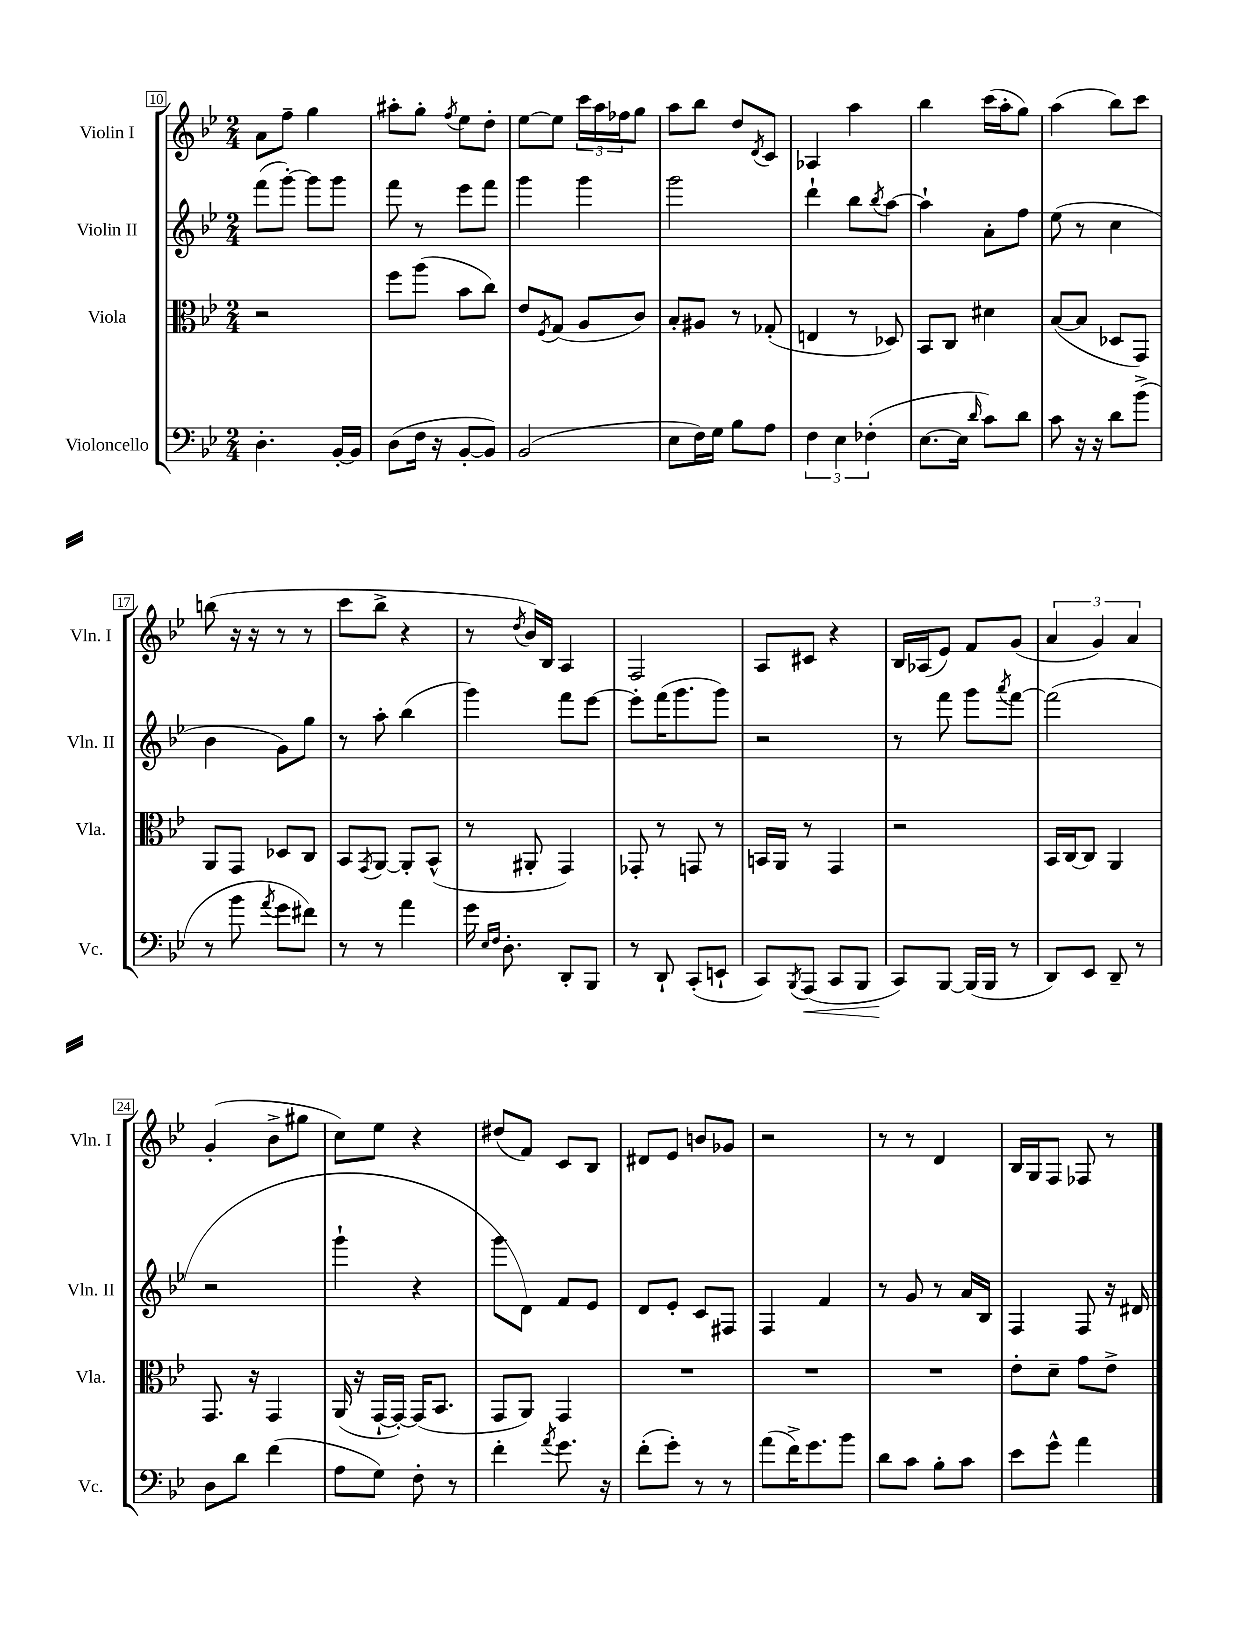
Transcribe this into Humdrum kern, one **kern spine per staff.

**kern	**dynam	**kern	**kern	**kern
*part4	*part4	*part3	*part2	*part1
*staff4	*staff4	*staff3	*staff2	*staff1
*I"Violoncello	*	*I"Viola	*I"Violin II	*I"Violin I
*I'Vc.	*	*I'Vla.	*I'Vln. II	*I'Vln. I
*clefF4	*	*clefC3	*clefG2	*clefG2
*k[b-e-]	*	*k[b-e-]	*k[b-e-]	*k[b-e-]
*M2/4	*	*M2/4	*M2/4	*M2/4
=10	=10	=10	=10	=10
4.D'\	.	2r	(8fff\L	8a\L
.	.	.	[8ggg'\J)	8ff~\J
.	.	.	8ggg\L]	4gg\
[16BB-'/LL	.	.	8ggg\J	.
16BB-/JJ]	.	.	.	.
=11	=11	=11	=11	=11
(8D\L	.	8ff\L	8fff\	8aa#X'\L
16F\Jk	.	(8aa\J	8r	8gg'\J
16r	.	.	.	.
.	.	.	.	8qff/
[8BB-'/L	.	8b-\L	8eee-\L	8ee-\L
8BB-/J])	.	8cc\J)	8fff\J	8dd'\J
=12	=12	=12	=12	=12
(2BB-/	.	8e-/L	4ggg\	[8ee-\L
.	.	8qF/	.	.
.	.	(8G/J	.	8ee-\J]
.	.	8A/L	4ggg\	24ccc\LL
.	.	.	.	24aa\
.	.	.	.	24ff-X\J
.	.	8c/J)	.	8gg\J
=13	=13	=13	=13	=13
8E-\L	.	8B-'/L	2ggg\	8aa\L
16F\L)	.	8A#X/J	.	8bb-\J
16G\JJ	.	.	.	.
8B-\L	.	8r	.	8dd/L
.	.	.	.	8qd/
8A\J	.	(8G-X'/	.	8c/J
=14	=14	=14	=14	=14
6F\	.	4En/	4ddd`\	4A-X/
6E-\	.	.	.	.
.	.	8r	8bb-\L	4aa\
(6F-X'\	.	.	.	.
.	.	.	8qbb-/	.
.	.	8D-X/)	[8aa\J	.
=15	=15	=15	=15	=15
[8.E-\L	.	8BB-/L	4aa`\]	4bb-\
.	.	8C/J	.	.
16E-\Jk]	.	.	.	.
16qqd/	.	.	.	.
8c\L)	.	4d#X\	8a'\L	(16ccc\LL
.	.	.	.	16aa'\J
8d\J	.	.	8ff\J	8gg\J)
=16	=16	=16	=16	=16
8c\	.	([8B-/L	(8ee-\	(4aa\
16r	.	8B-/J]	8r	.
16r	.	.	.	.
8d\L	.	8D-X/L	4cc\	8bb-\L)
(8b-^\J	.	8GG/J)	.	8ccc\J
!!LO:LB:g=z
=17	=17	=17	=17	=17
8r	.	8AA/L	4b-\	(8bbn\
8b-\	.	8GG/J	.	16r
.	.	.	.	16r
8qa/	.	.	.	.
8g\L	.	8D-X/L	8g\L)	8r
8f#X\J)	.	8C/J	8gg\J	8r
=18	=18	=18	=18	=18
8r	.	8BB-/L	8r	8ccc\L
.	.	8qGG/	.	.
8r	.	[8AA/J	8aa'\	8bb-^\J
4a\	.	8AA'/L]	(4bb-\	4r
.	.	(8BB-^^/J	.	.
=19	=19	=19	=19	=19
16g\	.	8r	4ggg\)	8r
16qqE-/LL	.	.	.	.
16qqF/JJ	.	.	.	.
8.D'\	.	.	.	.
.	.	.	.	8qdd/
.	.	8AA#X'/	.	16b-/LL)
.	.	.	.	16B-/JJ
8DD'/L	.	4GG/)	8fff\L	4A/
8BBB-/J	.	.	[8eee-\J	.
=20	=20	=20	=20	=20
8r	.	8GG-X'/	8eee-'\L]	2F/
8DD`/	.	8r	(16fff\K	.
.	.	.	8.ggg\	.
(8CC'/L	.	8GGn/	.	.
8EEn`/J	.	8r	8ggg\J)	.
=21	=21	=21	=21	=21
8CC/L)	.	16BBn/LL	2r	8A/L
.	.	16AA/JJ	.	.
8qBBB-/	.	.	.	.
!	!LO:HP:b	!	!	!
(8AAA/J	<	8r	.	8c#X/J
8CC/L	.	4GG/	.	4r
8BBB-/J	.	.	.	.
=22	=22	=22	=22	=22
8CC/L)	.	2r	8r	16B-/LL
.	.	.	.	(16A-X/J
[8BBB-/J	[	.	8fff\	8e-/J)
(16BBB-/LL]	.	.	8ggg\L	8f/L
16BBB-/JJ	.	.	.	.
.	.	.	8qaaa/	.
8r	.	.	[8fff\J	(8g/J
=23	=23	=23	=23	=23
8DD/L)	.	16BB-/LL	(2fff\]	6a/
.	.	[16C/J	.	.
8EE-/J	.	8C/J]	.	.
.	.	.	.	6g/)
8DD~/	.	4AA/	.	.
.	.	.	.	6a/
8r	.	.	.	.
!!LO:LB:g=z
=24	=24	=24	=24	=24
8D\L	.	8.GG/	2r	(4g'/
8d\J	.	.	.	.
.	.	16r	.	.
(4f\	.	4GG/	.	8b-^\L
.	.	.	.	8gg#X\J
=25	=25	=25	=25	=25
8A\L	.	(16AA/	4ggg`\	8cc\L)
.	.	16r	.	.
8G\J)	.	[16GG`/LL	.	8ee-\J
.	.	16GG'/JJ_)	.	.
8F'\	.	(16GG/KL]	4r	4r
.	.	8.BB-/J	.	.
8r	.	.	.	.
=26	=26	=26	=26	=26
4f'\	.	8GG/L	8ggg\L	(8dd#X/L
.	.	8AA/J)	8d\J)	8f/J)
8qa/	.	.	.	.
8.g\	.	4GG/	8f/L	8c/L
.	.	.	8e-/J	8B-/J
16r	.	.	.	.
=27	=27	=27	=27	=27
(8f'\L	.	2r	8d/L	8d#X/L
8g'\J)	.	.	8e-'/J	8e-/J
8r	.	.	8c/L	8bn/L
8r	.	.	8F#X/J	8g-X/J
=28	=28	=28	=28	=28
(8a\L	.	2r	4F/	2r
16f^\K)	.	.	.	.
8.g\	.	.	.	.
.	.	.	4f/	.
8b-\J	.	.	.	.
=29	=29	=29	=29	=29
8d\L	.	2r	8r	8r
8c\J	.	.	8g/	8r
8B-'\L	.	.	8r	4d/
8c\J	.	.	16a/LL	.
.	.	.	16B-/JJ	.
=30	=30	=30	=30	=30
8e-\L	.	8e-'\L	4F/	16B-/LL
.	.	.	.	16G/J
8g^^\J	.	8d~\J	.	8F/J
4a\	.	8g\L	8F/	8F-X/
.	.	8e-^\J	16r	8r
.	.	.	16d#X/	.
==	==	==	==	==
*-	*-	*-	*-	*-
